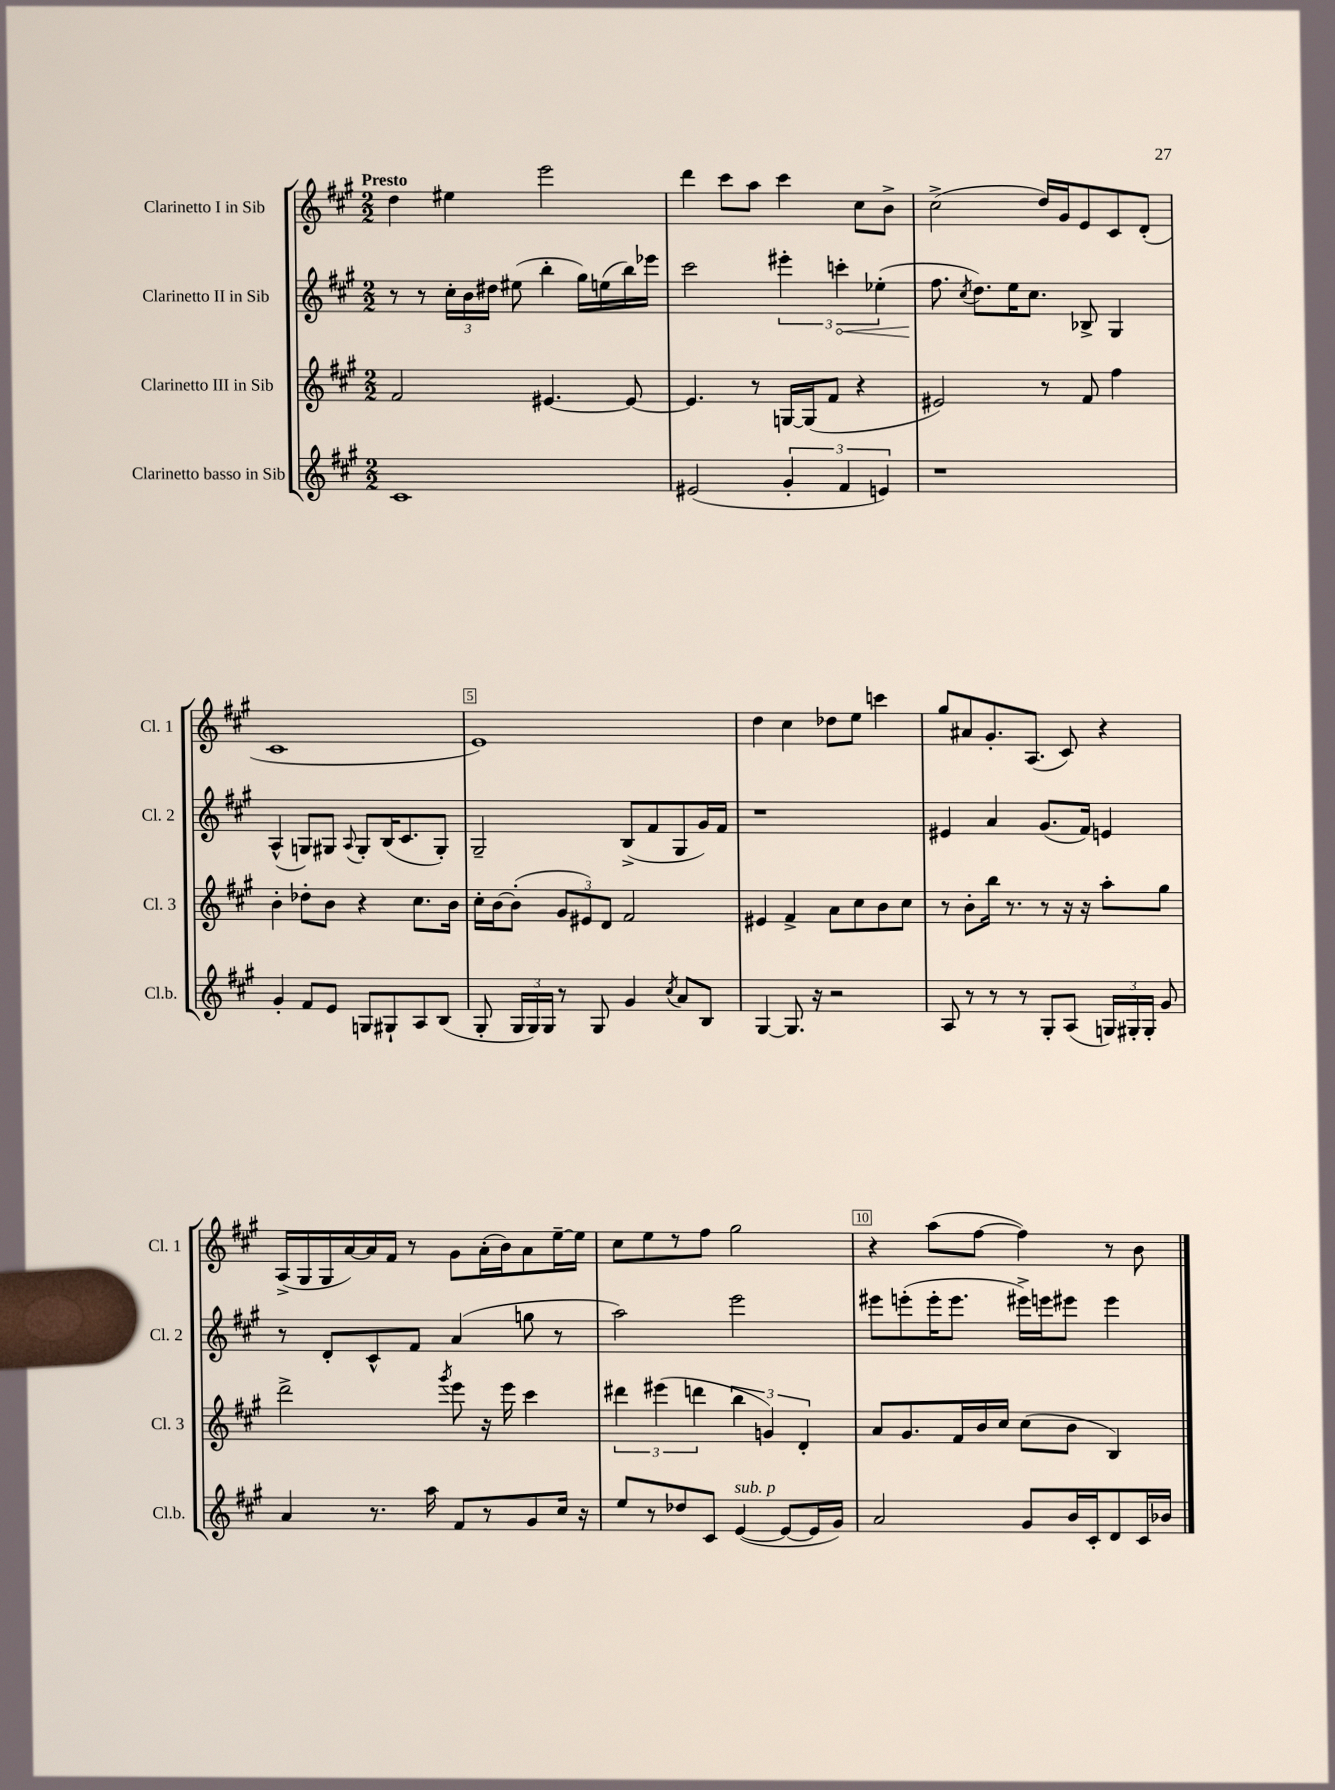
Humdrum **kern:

**kern	**kern	**kern	**dynam	**kern
*part4	*part3	*part2	*part2	*part1
*staff4	*staff3	*staff2	*staff2	*staff1
*I"Clarinetto basso in Sib	*I"Clarinetto III in Sib	*I"Clarinetto II in Sib	*	*I"Clarinetto I in Sib
*I'Cl.b.	*I'Cl. 3	*I'Cl. 2	*	*I'Cl. 1
*clefG2	*clefG2	*clefG2	*	*clefG2
*k[f#c#g#]	*k[f#c#g#]	*k[f#c#g#]	*	*k[f#c#g#]
*M2/2	*M2/2	*M2/2	*	*M2/2
=1	=1	=1	=1	=1
!	!	!	!	!LO:TX:a:B:t=Presto
1c#	2f#/	8r	.	4dd\
.	.	8r	.	.
.	.	24cc#'\LL	.	4ee#X\
.	.	24b\	.	.
.	.	24dd#X\JJ	.	.
.	.	(8ee#X\	.	.
.	[4.e#X/	4bb'\	.	2eee\
.	.	16gg#\LL)	.	.
.	.	(16een\	.	.
.	8e#/_	16bb\)	.	.
.	.	16eee-X\JJ	.	.
=2	=2	=2	=2	=2
(2e#X/	4.e#/]	2ccc#\	.	4ddd\
.	.	.	.	8ccc#\L
.	8r	.	.	8aa\J
6g#'/	[16Gn/LL	6eee#X'\	.	4ccc#\
.	(16G/J]	.	.	.
.	8f#/J	.	.	.
!	!	!	!LO:HP:b	!
6f#/	.	6cccn'\	<	.
.	4r	.	.	8cc#\L
6en/)	.	(6ee-X'\	.	.
.	.	.	.	8b^\J
=3	=3	=3	=3	=3
1r	2e#X/)	8.ff#\	.	(2cc#^\
.	.	8qcc#/	.	.
.	.	8.dd\L)	[	.
.	.	16ee\K	.	.
.	.	8.cc#\J	.	.
.	8r	.	.	16dd/LL)
.	.	.	.	16g#/J
.	8f#/	8B-X^/	.	8e/
.	4ff#\	4G#/	.	8c#/
.	.	.	.	(8d'/J
!!LO:LB:g=z
=4	=4	=4	=4	=4
4g#'/	4b'\	(4A^^/	.	1c#
8f#/L	8dd-X'\L	8Gn/L)	.	.
8e/J	8b\J	8G#X/J	.	.
.	.	8qqA/	.	.
8Gn/L	4r	8G#'/L	.	.
8G#X`/	.	(16B/K	.	.
.	.	8.c#/	.	.
8A/	8.cc#\L	.	.	.
(8B/J	.	8G#'/J)	.	.
.	16b\Jk	.	.	.
=5	=5	=5	=5	=5
8G#'/	16cc#'\LL	2G#~/	.	1e)
.	[16b\J	.	.	.
24G#/LL	(8b'\J]	.	.	.
24G#/)	.	.	.	.
24G#/JJ	.	.	.	.
8r	12g#/L	.	.	.
.	12e#X/)	.	.	.
8G#/	.	.	.	.
.	12d/J	.	.	.
4g#/	2f#/	(8B^/L	.	.
.	.	8f#/	.	.
8qcc#/	.	.	.	.
8a/L	.	8G#/	.	.
8B/J	.	16g#/L)	.	.
.	.	16f#/JJ	.	.
=6	=6	=6	=6	=6
[4G#/	4e#X/	1r	.	4dd\
8.G#/]	4f#^/	.	.	4cc#\
16r	.	.	.	.
2r	8a\L	.	.	8dd-X\L
.	8cc#\	.	.	8ee\J
.	8b\	.	.	4cccn\
.	8cc#\J	.	.	.
=7	=7	=7	=7	=7
8A/	8r	4e#X/	.	8gg#/L
8r	8b'\L	.	.	8a#X/
8r	16bb\Jk	4a/	.	8.g#'/
.	8.r	.	.	.
8r	.	.	.	.
.	.	.	.	(8.A/J
8G#'/L	8r	(8.g#/L	.	.
(8A/J	16r	.	.	8c#/)
.	16r	16f#/Jk)	.	.
24Gn/LL)	8aa'\L	4en/	.	4r
24G#X'/	.	.	.	.
24G#'/JJ	.	.	.	.
8g#/	8gg#\J	.	.	.
!!LO:LB:g=z
=8	=8	=8	=8	=8
4a/	2ddd^\	8r	.	(16A^/LL
.	.	.	.	16G#/
.	.	8d'/L	.	16G#/
.	.	.	.	[16a/)
8.r	.	8c#^^/	.	16a/]
.	.	.	.	16f#/JJ
.	.	8f#/J	.	8r
16aa\	.	.	.	.
.	8qggg#/	.	.	.
8f#/L	8eee\	(4a/	.	8g#\L
8r	16r	.	.	(16a'\L
.	16eee\	.	.	16b\J)
8g#/	4ccc#\	8ggn\	.	8a\
16cc#/Jk	.	8r	.	[16ee~\L
16r	.	.	.	16ee\JJ]
=9	=9	=9	=9	=9
8ee/L	6ddd#X\	2aa\)	.	8cc#\L
8r	.	.	.	8ee\
.	(6eee#X\	.	.	.
8dd-X/	.	.	.	8r
.	6dddn\	.	.	.
8c#/J	.	.	.	8ff#\J
!LO:TX:a:i:t=sub. p	!	!	!	!
([4e/	6bb\	2eee\	.	2gg#\
.	6gn/)	.	.	.
8e/L_	.	.	.	.
.	6d'/	.	.	.
16e/L]	.	.	.	.
16g#/JJ)	.	.	.	.
=10	=10	=10	=10	=10
2a/	8a/L	8eee#X\L	.	4r
.	8.g#/	(8eeen'\	.	.
.	.	16eee'\K	.	(8aa\L
.	16f#/L	8.eee\J	.	.
.	16b/	.	.	[8ff#\J
.	16cc#/JJ	.	.	.
8g#/L	(8cc#\L	16eee#X^\LL)	.	4ff#\])
.	.	16eeen\J	.	.
16b/L	8b\J	8eee#X\J	.	.
16c#'/J	.	.	.	.
8d/	4B/)	4eee#\	.	8r
16c#/L	.	.	.	8b\
16b-X/JJ	.	.	.	.
==	==	==	==	==
*-	*-	*-	*-	*-
